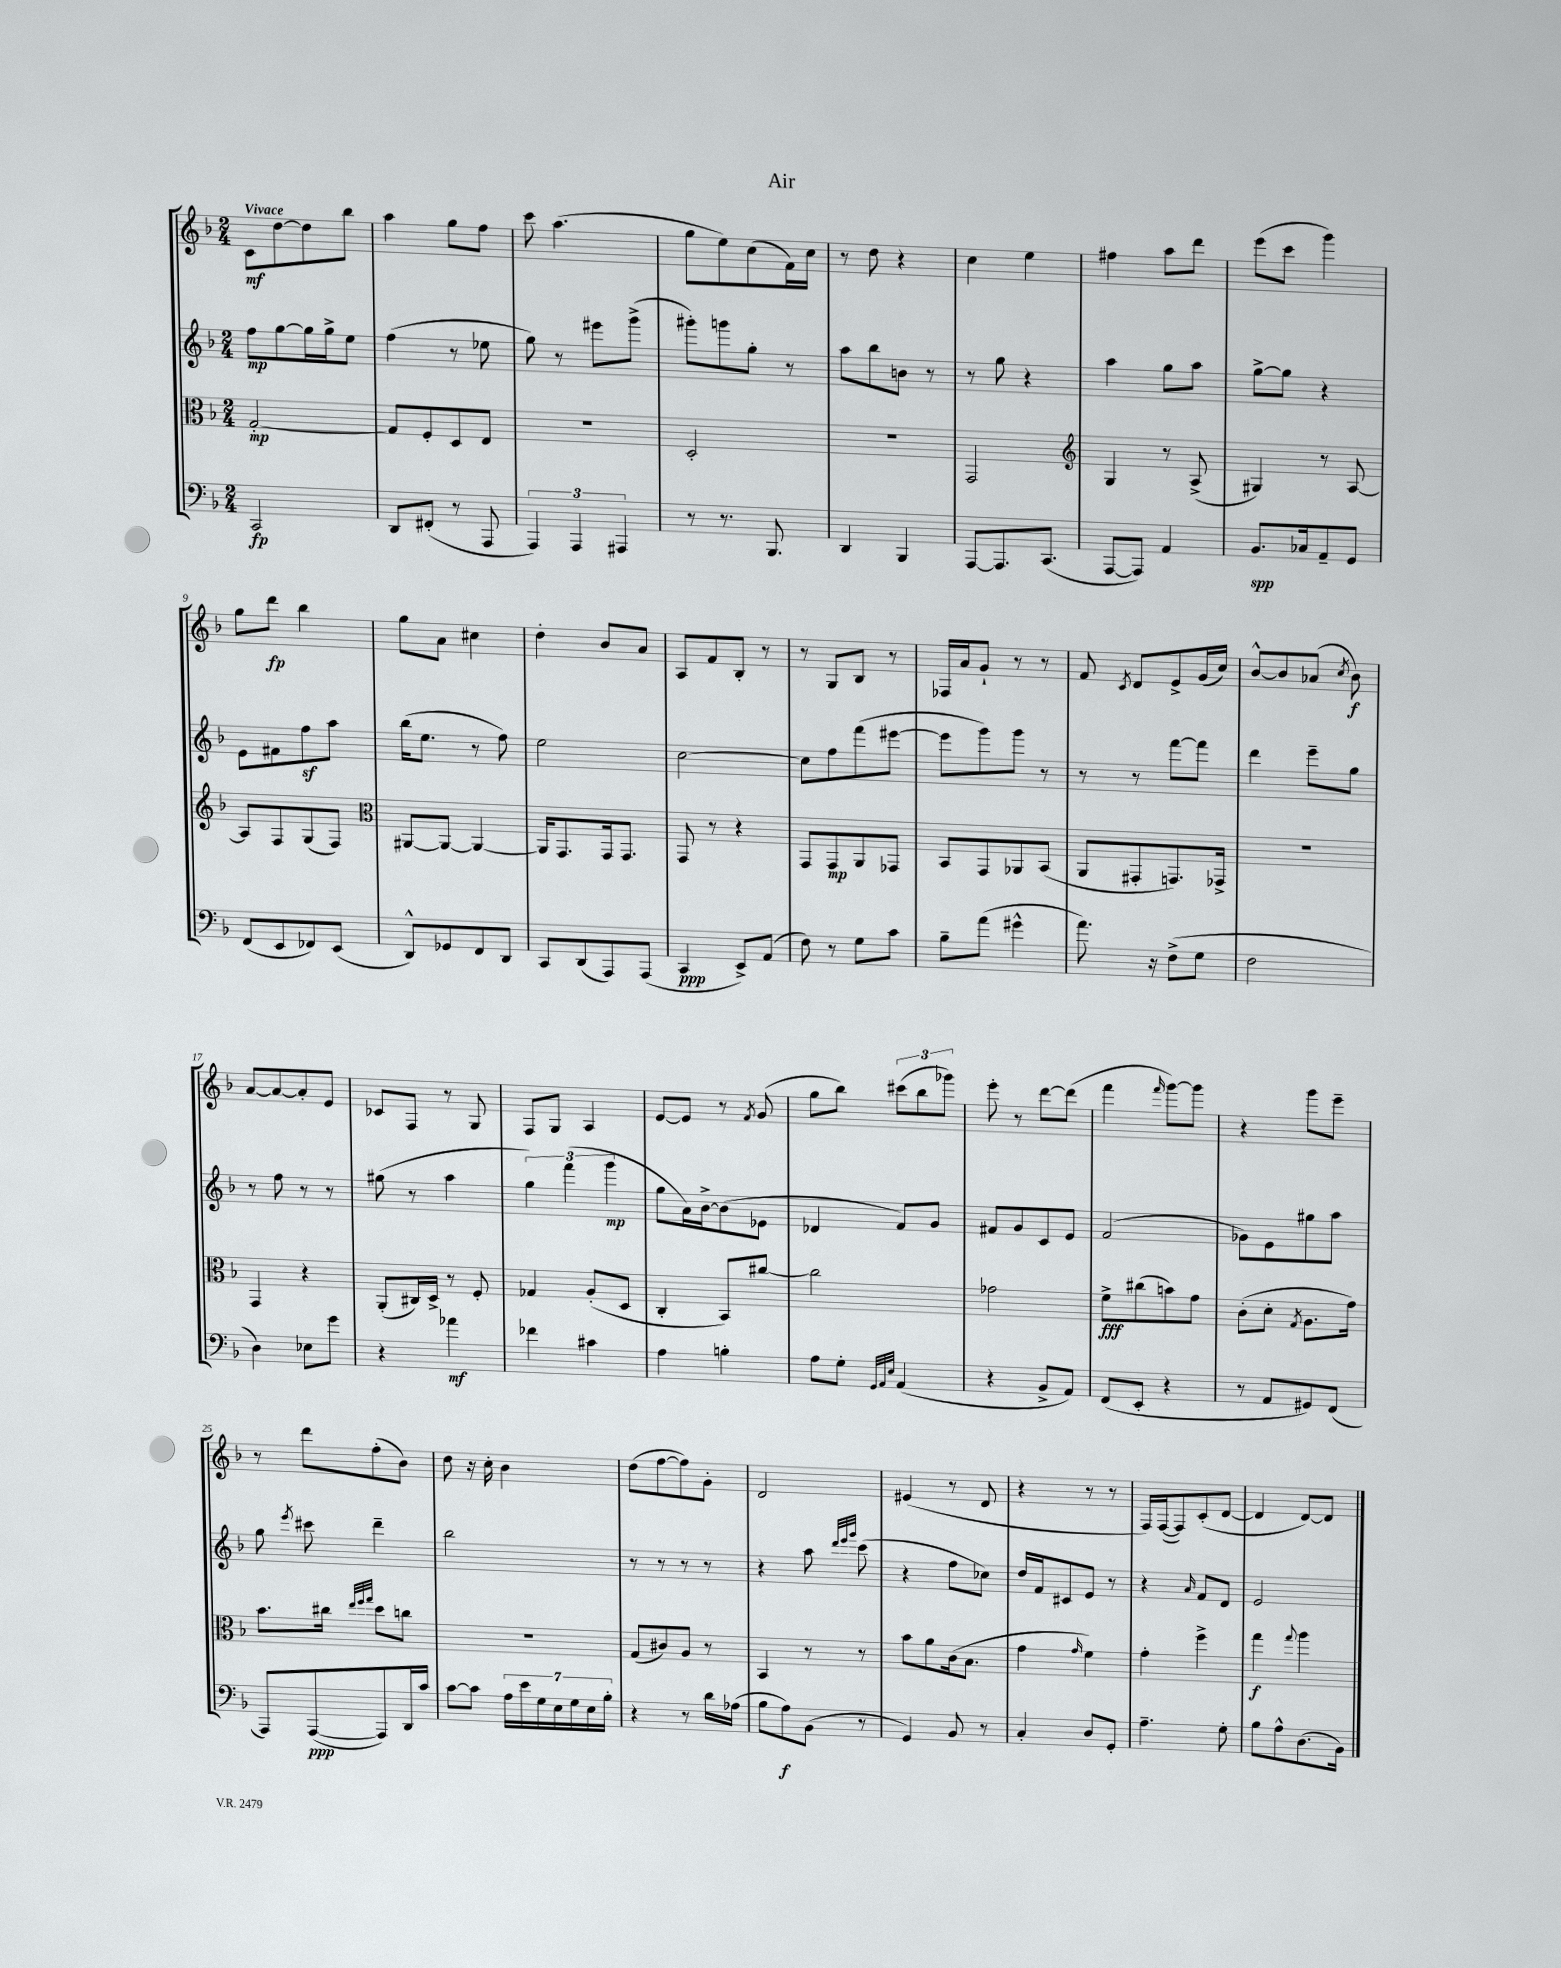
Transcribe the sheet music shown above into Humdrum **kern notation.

**kern	**kern	**kern	**kern
*staff4	*staff3	*staff2	*staff1
*clefF4	*clefC3	*clefG2	*clefG2
*k[b-]	*k[b-]	*k[b-]	*k[b-]
*M2/4	*M2/4	*M2/4	*M2/4
2CC/	[2G'/	8ff\L	8c\L
.	.	[8gg\	[8dd\
.	.	16gg\]L	8dd\]
.	.	16gg^\J	.
.	.	8ee\J	8bb-\J
=	=	=	=
8DD/L	8G/]L	(4ff\	4aa\
(8FF#'/J	8F'/	.	.
8r	8D/	8r	8gg\L
8AAA/	8E/J	8ee-\	8ff\J
=	=	=	=
6AAA/)	2r	8gg\)	8ccc\
.	.	8r	(4.aa\
6AAA/	.	.	.
.	.	8eee#\L	.
6AAA#/	.	.	.
.	.	(8ggg^\J	.
=	=	=	=
8r	2D'/	8ggg#'\L)	8gg\L
8.r	.	8ggg\	8ee\)
.	.	8gg'\J	(8cc\
8.BBB-/	.	.	.
.	.	8r	16f\L)
.	.	.	16cc\JJ
=	=	=	=
4DD/	2r	8aa\L	8r
.	.	8bb-\	8dd\
4BBB-/	.	8b\J	4r
.	.	8r	.
=	=	=	=
[8AAA/L	2GG/	8r	4cc\
8.AAA/]	.	8gg\	.
.	.	4r	4ee\
(8.CC/J	.	.	.
=	=	=	=
*	*clefG2	*	*
[8AAA/L	4G/	4aa\	4ff#\
8AAA/]J)	.	.	.
4AA/	8r	8gg\L	8aa\L
.	(8A^/	8aa\J	8ddd\J
=	=	=	=
8.BB-/L	4G#/)	[8gg^\L	(8eee\L
.	.	8gg\]J	8ccc\J
16C-/k	.	.	.
8AA~/	8r	4r	4ggg\)
8GG/J	[8A/	.	.
=	=	=	=
(8FF/L	8A/]L	8e\L	8gg\L
8EE/	8F/	8f#\	8ddd\J
8FF-/)	(8G/	8ff\	4bb-\
(8EE/J	8F/J)	8aa\J	.
=	=	=	=
*	*clefC3	*	*
8DD^^/L)	[8AA#/L	(16bb-\LK	8gg\L
.	.	8.ee\J	.
8GG-/	8AA#/_J	.	8a\J
8FF/	4AA#/_	8r	4cc#\
8DD/J	.	8ff\)	.
=	=	=	=
8CC/L	16AA#/]LK	2ee\	4dd'\
.	8.GG/	.	.
(8DD/	.	.	.
8AAA/)	16GG/k	.	8b-/L
.	8.GG/J	.	.
(8AAA/J	.	.	8a/J
=	=	=	=
4CC/	8GG/	[2cc\	8A/L
.	8r	.	8f/
8EE^/L)	4r	.	8B-'/J
(8AA/J	.	.	8r
=	=	=	=
8F\)	8GG/L	8cc\]L	8r
8r	8GG/	8ff\	8G/L
8G\L	8AA/	(8fff\	8B-/J
8c\J	8GG-/J	[8eee#\J	8r
=	=	=	=
8B-~\L	8BB-/L	8eee#\]L	16F-/LL
.	.	.	16a/J
(8a\J	8GG/	8ggg\)	8g`/J
4g#^^\	8AA-/	8ggg\J	8r
.	(8BB-/J	8r	8r
=	=	=	=
8.a\)	8AA/L	8r	8f/
.	.	.	8qc/
.	8GG#'/	8r	8d/L
16r	.	.	.
(8F^\L	8.GG/)	[8fff\L	8e^/
8G\J	.	8fff\]J	(16g/L
.	16GG-^/Jk	.	16cc/JJ)
=	=	=	=
2F\	2r	4ddd\	[8b-^^/L
.	.	.	8b-/]
.	.	8eee~\L	(8a-/J
.	.	.	8qcc/
.	.	8gg\J	8b-\)
=	=	=	=
4D\)	4GG/	8r	[8a/L
.	.	8ff\	8a/_
8E-\L	4r	8r	8a'/]
8g\J	.	8r	8e/J
=	=	=	=
4r	(8AA'/L	(8gg#\	8c-/L
.	16C#/L)	8r	8F/J
.	16D^/JJ	.	.
4a-\	8r	4aa\	8r
.	8F'/	.	8G/
=	=	=	=
4f-\	4G-/	6gg\)	8F/L
.	.	.	8G/J
.	.	(6fff\	.
4c#\	(8A'/L	.	4A/
.	.	6ggg\	.
.	8D/J	.	.
=	=	=	=
4A\	4C'/	8gg\L	[8e/L
.	.	16a\L)	8e/]J
.	.	[16b-^\J	.
4B'\	8BB-/L)	(8b-\]	8r
.	.	.	8qf/
.	[8cc#/J	8e-\J	(8g/
=	=	=	=
8A\L	2cc#\]	4d-/	8gg\L
8G'\J	.	.	8bb-\J)
32qqGG/LLL	.	.	.
32qqAA/	.	.	.
32qqE/JJJ	.	.	.
(4AA/	.	8f/L)	(12ccc#\L
.	.	.	12bb-\
.	.	8g/J	.
.	.	.	12ggg-\J)
=	=	=	=
4r	2g-\	8f#/L	8eee'\
.	.	8g/	8r
8BB-^/L	.	8c/	[8ddd\L
8AA/J)	.	8e/J	(8ddd\]J
=	=	=	=
(8FF/L	8f^\L	(2f/	4fff\
8EE'/J	(8cc#\	.	.
.	.	.	16qqfff/
4r	8b\)	.	[8ggg\L)
.	8g\J	.	8ggg\]J
=	=	=	=
8r	(8c'\L	8g-\L)	4r
8AA/L	8d'\J	8e\	.
.	8qG/	.	.
8GG#/)	8.A\L	8gg#\	8ggg\L
(8FF/J	.	8aa\J	8eee~\J
.	16g\Jk)	.	.
=	=	=	=
8AAA/L)	8.b-\L	8gg\	8r
.	.	8qeee/	.
([8AAA/	.	8ccc#\	8ddd\L
.	16cc#\Jk	.	.
.	32qqee/LLL	.	.
.	32qqff/	.	.
.	32qqgg/JJJ	.	.
8AAA/])	8dd\L	4ddd~\	(8ff'\
16DD/L	8cc\J	.	8b-\J)
16c/JJ	.	.	.
=	=	=	=
[8c\L	2r	2bb-\	8dd\
8c\]J	.	.	16r
.	.	.	16cc'\
28A\LL	.	.	4b-\
28e\	.	.	.
28G\	.	.	.
28E\	.	.	.
28G\	.	.	.
28E\	.	.	.
28B-'\JJ	.	.	.
=	=	=	=
4r	(8G/L	8r	(8dd\L
.	8c#/)	8r	[8ff\
8r	8A/J	8r	8ff\])
16d\LL	8r	8r	8g'\J
(16A-\JJ	.	.	.
=	=	=	=
8B-\L	4BB-/	4r	2d/
8A\)	.	.	.
(8BB-\J	8r	8aa\	.
.	.	32qqddd/LLL	.
.	.	32qqeee/	.
.	.	32qqggg/JJJ	.
8r	8r	(8ccc\	.
=	=	=	=
4GG/)	8b-\L	4r	(4e#/
.	8a\	.	.
8BB-/	(16c\k	8ff\L	8r
.	8.B-\J	.	.
8r	.	8cc-\J)	8d/
=	=	=	=
4C'/	4g\	16dd/LL	4r
.	.	16f/J	.
.	.	8c#/	.
.	16qqg/	.	.
8D/L	4f\)	8e/J	8r
8GG'/J	.	8r	8r
=	=	=	=
4.A~\	4g'\	4r	16F/LL)
.	.	.	([16F/J
.	.	.	8F/])
.	.	16qqa/	.
.	4ff^\	8f/L	(8c'/
8G'\	.	8d/J	[8d/J
=	=	=	=
8B-\L	4gg\	2e/	4d/]
8A^^\	.	.	.
.	8qqgg/	.	.
(8.D\	4aa\	.	[8d/L)
.	.	.	8d/]J
16BB-\Jk)	.	.	.
==	==	==	==
*-	*-	*-	*-
